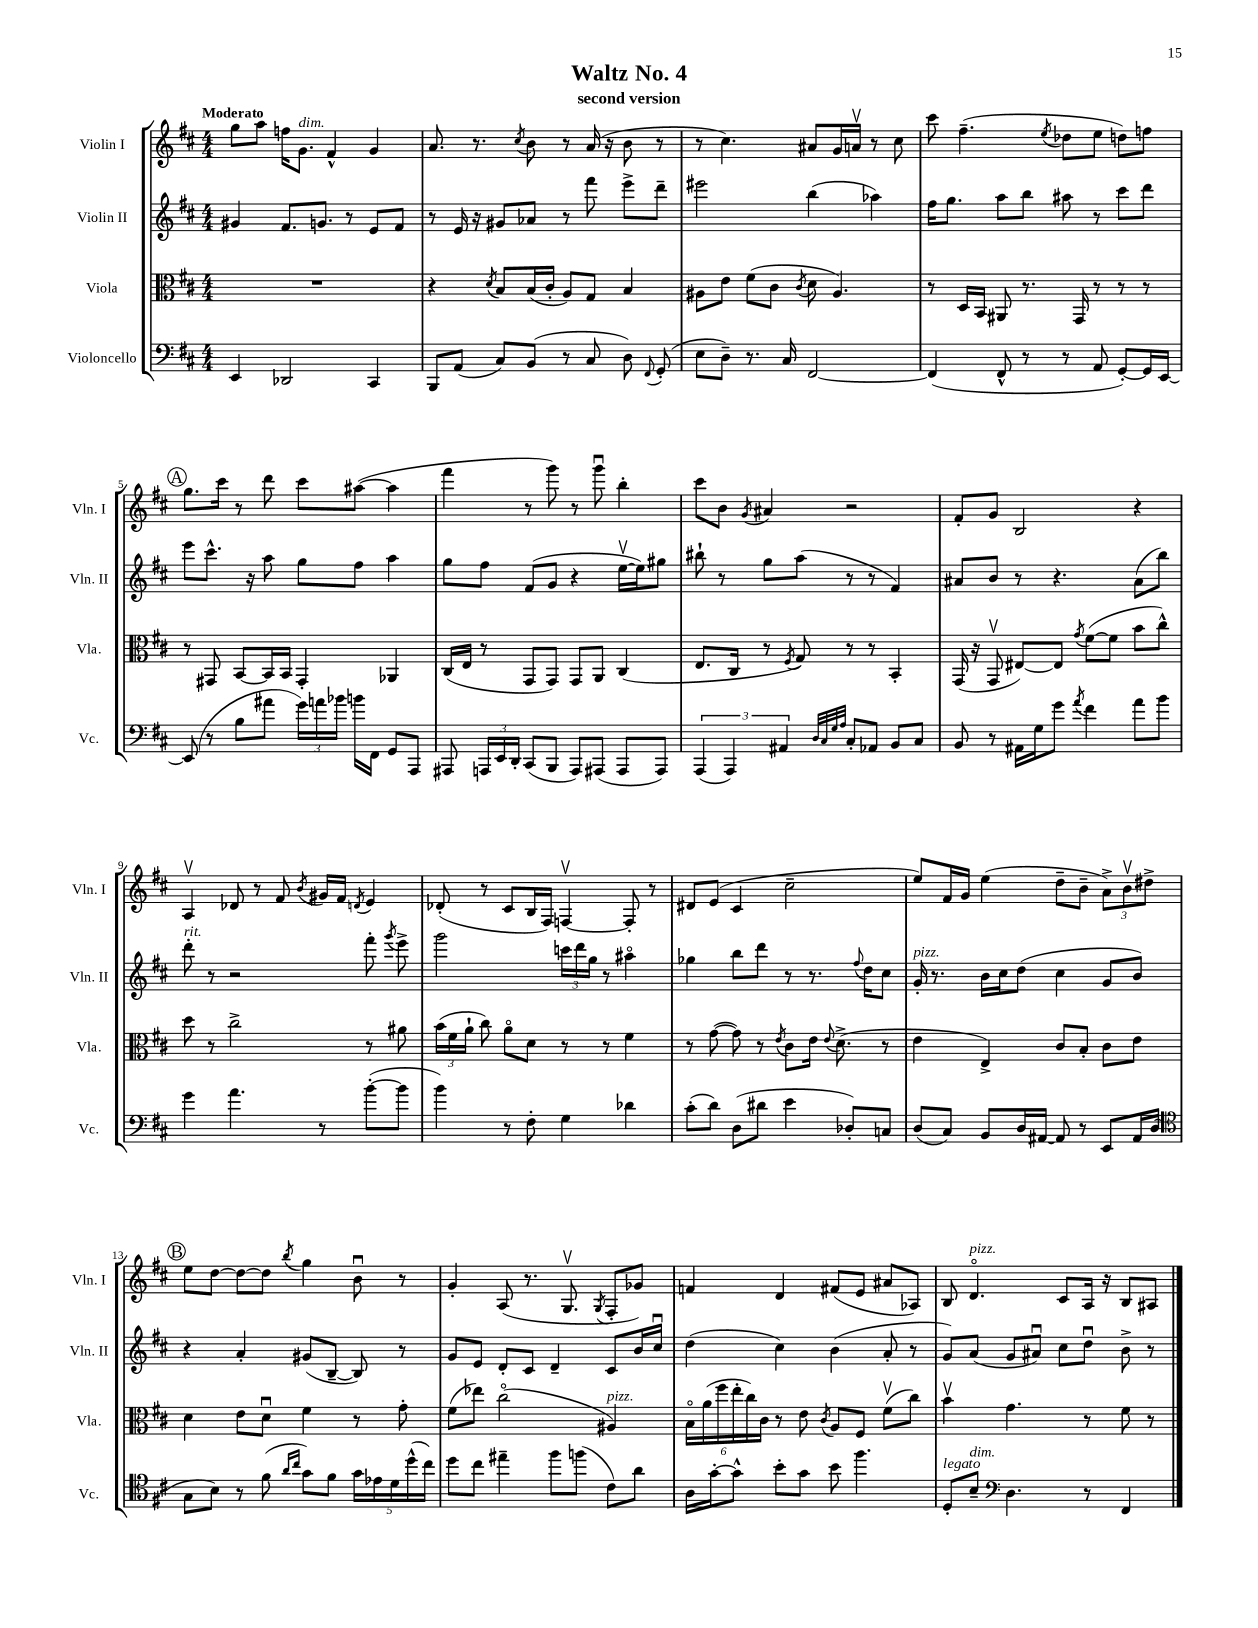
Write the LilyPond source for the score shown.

\header { title = "Waltz No. 4" subtitle = "second version" }
<<
\new StaffGroup <<
\new Staff = "s0" \with { instrumentName = "Violin I" shortInstrumentName = "Vln. I" } {
    \clef treble \key d \major \numericTimeSignature \time 4/4 \tempo "Moderato"
    \autoBeamOff g''8[ a''8] f''16[ g'8.]^\markup { \italic "dim." } fis'4-^ g'4 |
    a'8. r8. \acciaccatura { cis''8 } b'8 r8 a'16( r16 b'8 r8 |
    r8 cis''4.) ais'8[ g'16 a'16]\upbow r8 cis''8 |
    cis'''8 fis''4.--( \acciaccatura { e''8 } des''8[ e''8] d''8[) f''8] |
    \mark \markup { \circle "A" } g''8.[ cis'''16] r8 d'''8 cis'''8[ ais''8]~( ais''4 |
    fis'''4 r8 g'''8) r8 g'''8\downbow b''4-. |
    cis'''8[ b'8] \acciaccatura { g'8 } ais'4 r2 |
    fis'8[-. g'8] b2 r4 |
    a4\upbow des'8 r8 fis'8 \acciaccatura { b'8 } gis'16[ fis'16] \acciaccatura { d'8 } e'4 |
    des'8-.( r8 cis'8[ b16 fis16]) f4~\upbow f8-. r8 |
    dis'8[ e'8]( cis'4 cis''2-- |
    e''8[) fis'16 g'16] e''4( d''8[-- b'8]-- \tuplet 3/2 { a'8[->) b'8\upbow dis''8]-> } |
    \mark \markup { \circle "B" } e''8[ d''8]~ d''8[~ d''8] \acciaccatura { b''8 } g''4 b'8\downbow r8 |
    g'4-. a8( r8. g8.\upbow \acciaccatura { g8 } fis8[-. ges'8]) |
    f'4 d'4 fis'8[( e'8] ais'8[ aes8]) |
    b8 d'4.\flageolet^\markup { \italic "pizz." } cis'8[ a16] r16 b8[ ais8] \bar "|." |
}
\new Staff = "s1" \with { instrumentName = "Violin II" shortInstrumentName = "Vln. II" } {
    \clef treble \key d \major \numericTimeSignature \time 4/4
    \autoBeamOff gis'4 fis'8.[ g'8.] r8 e'8[ fis'8] |
    r8 e'16 r16 gis'8[ aes'8] r8 fis'''8 e'''8[-> d'''8]-- |
    eis'''2 b''4( aes''4) |
    fis''16[ g''8.] a''8[ b''8] ais''8 r8 cis'''8[ d'''8] |
    \mark \markup { \circle "A" } e'''8[ cis'''8.]-^ r16 a''8 g''8[ fis''8] a''4 |
    g''8[ fis''8] fis'8[( g'8] r4 e''16[~\upbow e''16) gis''8] |
    bis''8-! r8 g''8[ a''8]( r8 r8 fis'4) |
    ais'8[ b'8] r8 r4. ais'8[( b''8]) |
    d'''8-.^\markup { \italic "rit." } r8 r2 fis'''8-. \acciaccatura { g'''8 } e'''8-> |
    g'''2 \tuplet 3/2 { c'''16[ d'''16 g''16] } r8 ais''4\flageolet |
    ges''4 b''8[ d'''8] r8 r8. \appoggiatura { fis''8 } d''16[ cis''8] |
    g'16-.^\markup { \italic "pizz." } r8. b'16[ cis''16 d''8]( cis''4 g'8[ b'8]) |
    \mark \markup { \circle "B" } r4 a'4-. gis'8[( b8]~-- b8) r8 |
    g'8[ e'8] d'8[-. cis'8] d'4-- cis'8[ b'16 cis''16]\downbow |
    d''4( cis''4) b'4( a'8-. r8 |
    g'8[) a'8]( g'8[ ais'8]\downbow) cis''8[ d''8]\downbow b'8-> r8 \bar "|." |
}
\new Staff = "s2" \with { instrumentName = "Viola" shortInstrumentName = "Vla." } {
    \clef alto \key d \major \numericTimeSignature \time 4/4
    \autoBeamOff R1 |
    r4 \acciaccatura { d'8 } b8[ b16( cis'16]-. a8[) g8] b4 |
    ais8[ e'8] fis'8[( cis'8] \acciaccatura { cis'8 } d'8 ais4.) |
    r8 d16[ b,16] ais,8 r8. g,16 r8 r8 r8 |
    \mark \markup { \circle "A" } r8 gis,8 b,8[~ b,16 b,16] gis,4-. aes,4 |
    cis16[( e16] r8 g,8[ g,8]) g,8[ a,8] cis4( |
    e8.[ cis16] r8 \acciaccatura { fis8 } g8) r8 r8 b,4-. |
    g,16( r16 g,8\upbow eis8[~) eis8] \acciaccatura { g'8 } fis'8[~( fis'8] b'8[ cis''8]-^) |
    d''8 r8 cis''2-> r8 ais'8 |
    \tuplet 3/2 { b'16[( fis'16 a'16]-! } cis''8) a'8[\flageolet d'8] r8 r8 fis'4 |
    r8 g'8~( g'8) r8 \acciaccatura { e'8 } cis'8[ e'16] \appoggiatura { e'8 } d'8.->( r8 |
    e'4 e4->) cis'8[ b8]-. cis'8[ e'8] |
    \mark \markup { \circle "B" } d'4 e'8[ d'8]\downbow fis'4 r8 g'8-. |
    fis'8[( ees''8]) cis''2\flageolet( ais4^\markup { \italic "pizz." }) |
    \tuplet 6/4 { b16[\flageolet a'16( fis''16 e''16-. cis''16) cis'16] } r8 e'8 \acciaccatura { cis'8 } a8[ fis8] fis'8[\upbow( cis''8]) |
    b'4\upbow g'4. r8 fis'8 r8 \bar "|." |
}
\new Staff = "s3" \with { instrumentName = "Violoncello" shortInstrumentName = "Vc." } {
    \clef bass \key d \major \numericTimeSignature \time 4/4
    \autoBeamOff e,4 des,2 cis,4 |
    b,,8[ a,8]( cis8[) b,8]( r8 cis8 d8) \appoggiatura { fis,8 } g,8-.( |
    e8[ d8]--) r8. cis16 fis,2~ |
    fis,4( fis,8-^ r8 r8 a,8 g,8[~-.) g,16 e,16]~ |
    \mark \markup { \circle "A" } e,8( r8 b8[ ais'8] \tuplet 3/2 { g'16[) a'16 bes'16] } b'16[ fis,16] g,8[ a,,8] |
    ais,,8 \tuplet 3/2 { a,,16[ e,16 d,16]-. } cis,8[( b,,8] a,,8[) ais,,8]( ais,,8[ ais,,8]) |
    \tuplet 3/2 { a,,4( a,,4) ais,4 } \grace { d32[ cis32 g32 a32] } cis8[-. aes,8] b,8[ cis8] |
    b,8 r8 ais,16[ g16 g'8] \acciaccatura { a'8 } fis'4 a'8[ b'8] |
    g'4 a'4. r8 b'8[~-.( b'8] |
    b'4) r8 fis8-. g4 des'4 |
    cis'8[-.( d'8]) d8[( dis'8] e'4 des8[-.) c8] |
    d8[( cis8]) b,8[ d16 ais,16]~ ais,8 r8 e,8[ ais,16 d16]( |
    \mark \markup { \circle "B" } \clef tenor g8[ b8]) r8 fis'8( \grace { a'16[ cis''16] } g'8[) fis'8] \tuplet 5/4 { g'16[ ees'16 d'16 d''16-^( cis''16]) } |
    d''8[ cis''8] eis''4-- fis''8[ f''8]( cis'8[) a'8] |
    a16[ g'16~-. g'8]-^ b'8[-. g'8] b'8 fis''4. |
    d8[-.^\markup { \italic "legato" } b8]--^\markup { \italic "dim." } \clef bass d4. r8 fis,4 \bar "|." |
}
>>
>>
